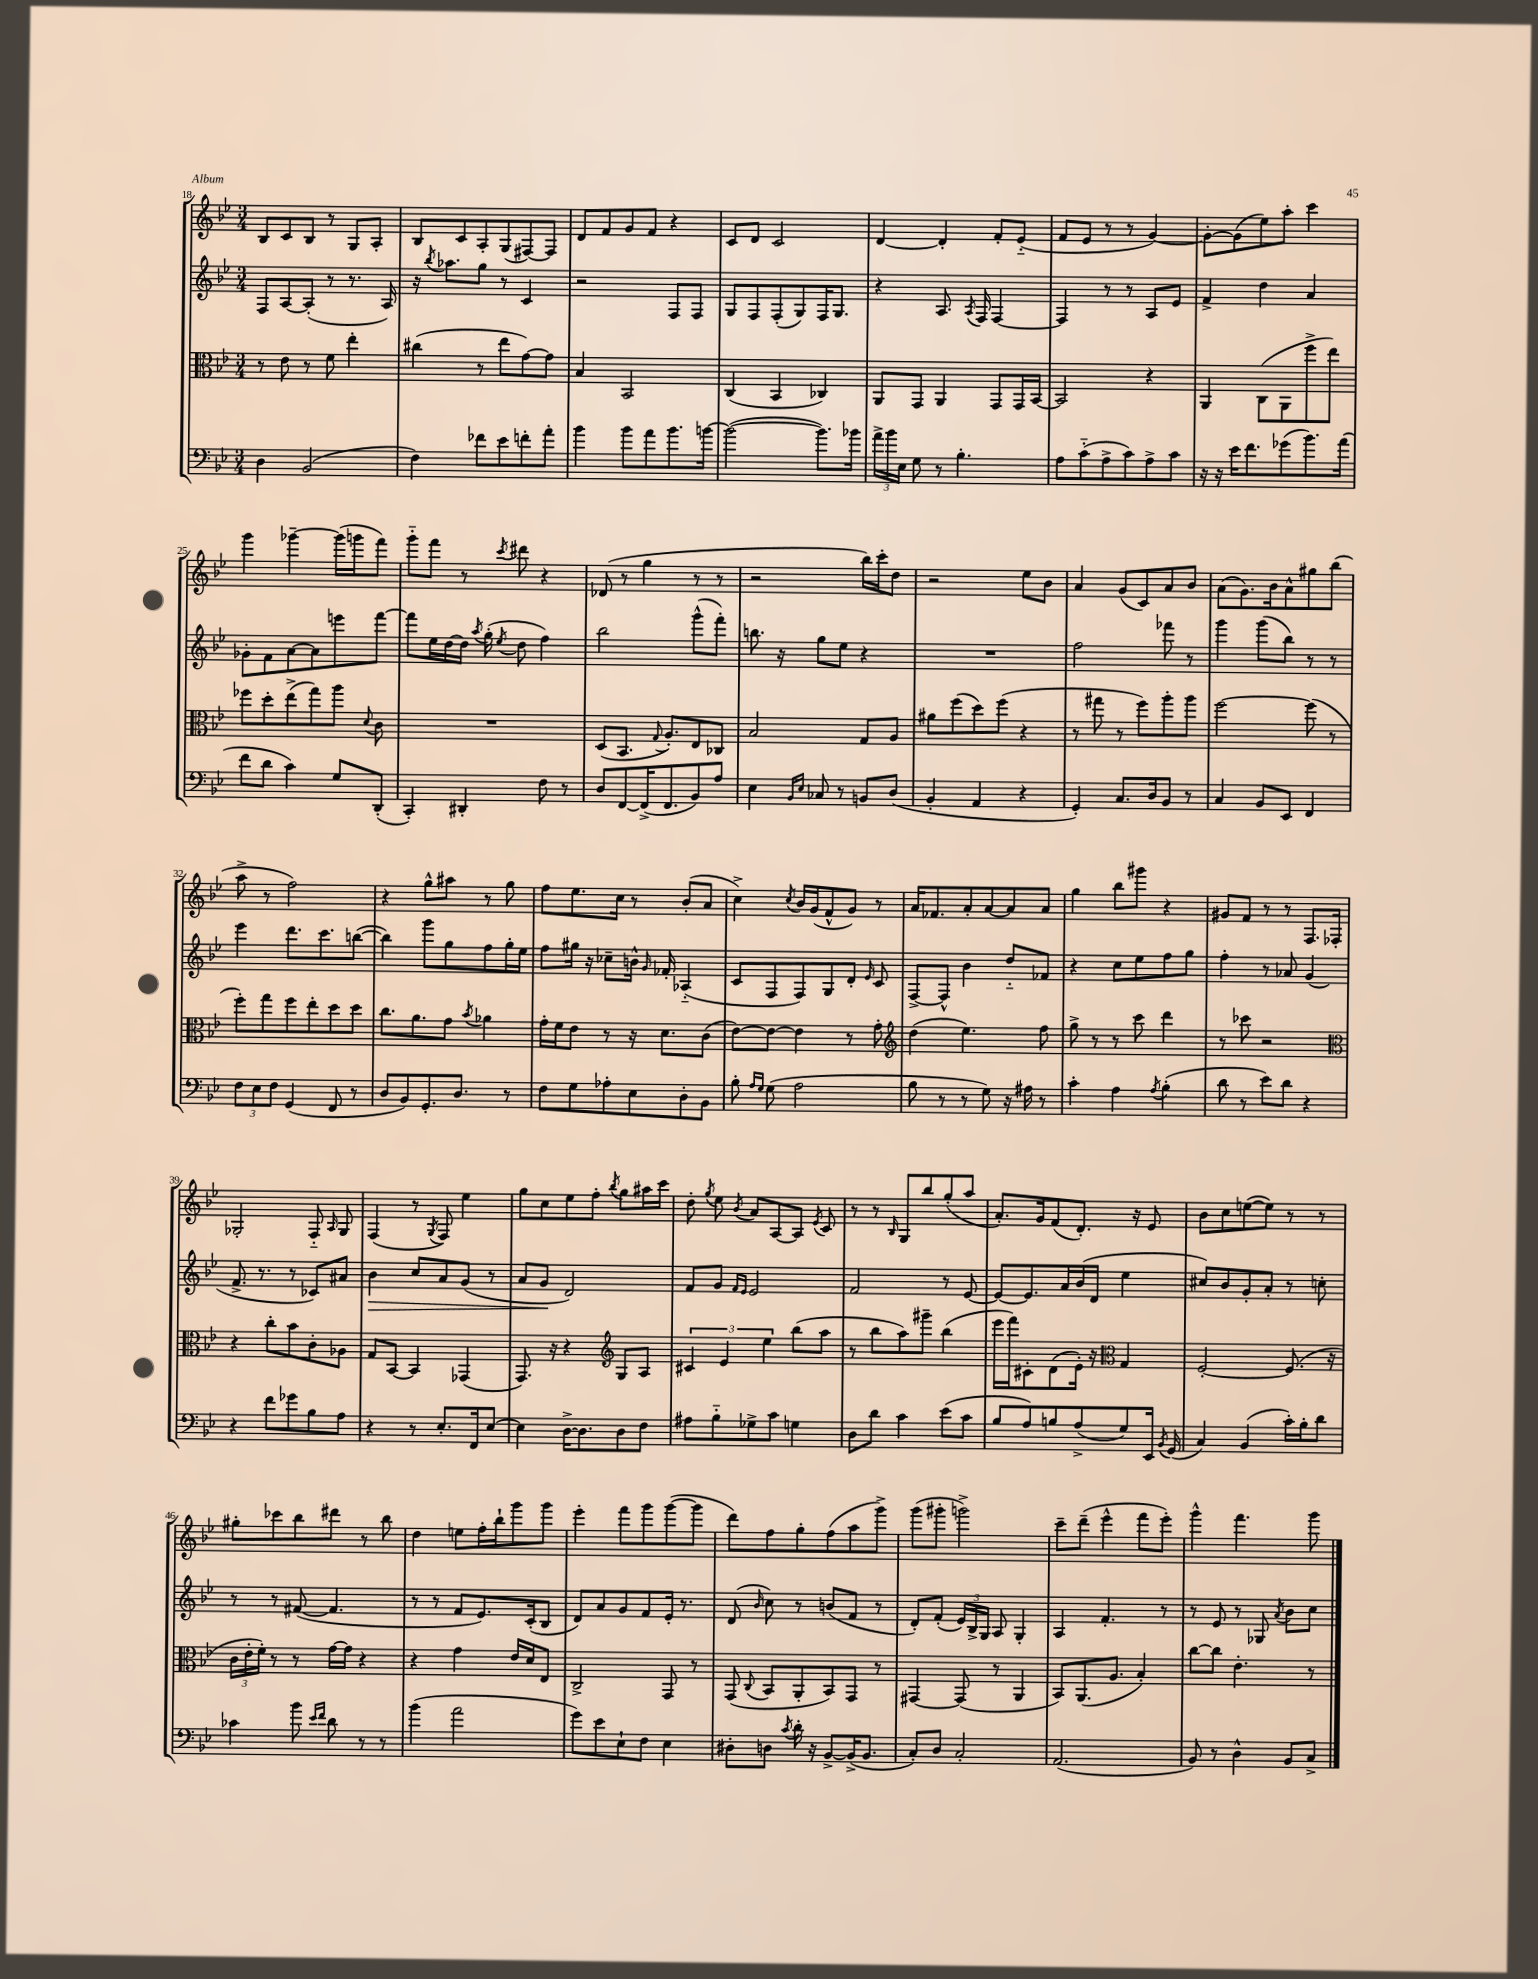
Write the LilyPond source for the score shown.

<<
\new StaffGroup <<
\new Staff = "s0" {
    \clef treble \key bes \major \numericTimeSignature \time 3/4
    \autoBeamOff bes8[ c'8 bes8] r8 g8[ a8]-. |
    bes8[ c'8 a8-. g8( fis8~) fis8] |
    d'8[ f'8 g'8 f'8] r4 |
    c'8[ d'8] c'2 |
    d'4~ d'4-. f'8[-. ees'8]-_( |
    f'8[ ees'8] r8 r8 g'4~) |
    g'8[~-. g'8( ees''8) a''8]-. c'''4 |
    g'''4 ges'''4~-- ges'''16[( g'''16 f'''8]) |
    g'''8[-_ f'''8] r8 \acciaccatura { c'''8 } dis'''8 r4 |
    des'8( r8 g''4 r8 r8 |
    r2 bes''16[) c'''16-. d''8] |
    r2 ees''8[ bes'8] |
    a'4 g'8[( c'8) a'8 bes'8] |
    a'8[( g'8.) bes'16 a'8-^ gis''8 bes''8]( |
    a''8-> r8 f''2) |
    r4 g''8[-^ ais''8] r8 g''8 |
    f''8[ ees''8. c''16] r8 bes'8[-.( a'8] |
    c''4->) \acciaccatura { c''8 } bes'16[ g'16( f'8-^ g'8]) r8 |
    a'16[ fes'8. a'8-. a'8~ a'8 a'8] |
    g''4 bes''8[ gis'''8] r4 |
    gis'8[ f'8] r8 r8 f8.[ fes16]-. |
    ges2-. f8-_ \grace { a16 } ges8 |
    f4( r8 \acciaccatura { g8 } f8) ees''4 |
    g''8[ c''8 ees''8 f''8]-. \acciaccatura { bes''8 } g''8[ ais''16 c'''16] |
    d''8-. \acciaccatura { g''8 } ees''8 \acciaccatura { bes'8 } a'8[ a8~ a8] \acciaccatura { ees'8 } c'8 |
    r8 r8 \grace { bes16 } g8[ bes''8 g''8-.( a''8] |
    a'8.[-.) g'16 f'8( d'8.]-.) r16 ees'8 |
    bes'8[ c''8 e''8~( e''8]) r8 r8 |
    gis''8[-. ces'''8 bes''8 dis'''8] r8 bes''8 |
    d''4 e''8[ f''16-. bes''16-! g'''8 g'''8] |
    ees'''4-. f'''8[ g'''8 g'''8~( g'''8] |
    d'''8[) f''8 g''8-. f''8( a''8 g'''8]->) |
    g'''8[( gis'''8]-. g'''2->) |
    c'''8[-- d'''8]--( ees'''4-^ f'''8[ ees'''8]-.) |
    g'''4-^ f'''4. g'''8 \bar "|." |
}
\new Staff = "s1" {
    \clef treble \key bes \major \numericTimeSignature \time 3/4
    \autoBeamOff f8[ a8~ a8]-.( r8 r8. a16) |
    r16 \acciaccatura { bes''8 } aes''8.[ g''8] r8 c'4 |
    r2 f8[ f8] |
    g8[ f8 f8-.( g8) f16 g8.] |
    r4 a8. \acciaccatura { a8 } f16 f4~ |
    f4 r8 r8 a8[ ees'8] |
    f'4-> d''4 a'4 |
    ges'8[-. f'8 a'8~ a'8 e'''8 f'''8]~ |
    f'''8[ ees''16 d''16~ d''16] \acciaccatura { a''8 } g''16-.( \acciaccatura { ees''8 } d''8 f''4) |
    bes''2 g'''8[-^( f'''8]-.) |
    b''8. r16 g''8[ ees''8] r4 |
    R2. |
    f''2 fes'''8 r8 |
    g'''4 g'''8[( bes''8]) r8 r8 |
    ees'''4 d'''8.[ c'''8. b''8]~( |
    b''4) g'''8[ g''8 f''8 g''16-. ees''16] |
    f''8[ gis''16] r16 ces''8[-- b'16]-^ \grace { g'16 } fes'16-. aes4-_( |
    c'8[ f8 f8) g8 d'8]-. \grace { ees'16 } c'8 |
    f8[~-> f8]-^ bes'4 d''8[-_ fes'8] |
    r4 c''8[ ees''8 f''8 g''8] |
    f''4-. r8 aes'8 g'4( |
    f'8.-> r8. r8 ces'8[) ais'8] |
    bes'4\> c''8[ a'8 g'8]( r8 |
    a'8[ g'8]\! d'2) |
    f'8[ g'8] \grace { f'16[ ees'16] } ees'2 |
    f'2 r8 ees'8~ |
    ees'8[~ ees'8. a'16 bes'16( d'16] ees''4 |
    cis''8[) bes'8 g'8-. a'8]-. r8 c''8-. |
    r8 r8 fis'8~( fis'4. |
    r8 r8 f'8[ ees'8.) c'16-.( bes8] |
    d'8[) a'8 g'8 f'8 ees'16]-. r8. |
    d'8( \grace { bes'16 } c''8) r8 b'8[( f'8] r8 |
    d'8[-.) f'8]-.( \tuplet 3/2 { ees'16[) bes16-> g16] } a8 g4-. |
    a4 f'4.-. r8 |
    r8 ees'8 r8 ges8 \acciaccatura { a'8 } bes'8[ c''8] \bar "|." |
}
\new Staff = "s2" {
    \clef alto \key bes \major \numericTimeSignature \time 3/4
    \autoBeamOff r8 ees'8 r8 f'8 ees''4-. |
    cis''4( r8 ees''8[ g'8~) g'8] |
    bes4 bes,2 |
    c4( bes,4 ces4) |
    a,8[ g,8] a,4 g,8[ g,16 bes,16]~ |
    bes,2 r4 |
    a,4 c8[( a,8 f''8-> ees''8]) |
    fes''8[ d''8-. ees''8->( g''8) a''8] \appoggiatura { d'8 } c'8 |
    R2. |
    d8[( bes,8.] \appoggiatura { g8 } a8.[-.) ees8 ces8] |
    bes2 g8[ a8] |
    ais'8[ f''8( d''8) f''8]( r4 |
    r8 gis''8 r8 f''8[) a''8-. a''8] |
    f''2~ f''8( r8 |
    f''8[-.) g''8 f''8 ees''8-. d''8 d''8] |
    c''8.[ a'8. g'8] \acciaccatura { bes'8 } aes'4 |
    g'16[-. f'16 ees'8] r8 r16 d'8.[ c'8]( |
    ees'8[~) ees'8]~ ees'4 r8 g'8-. |
    \clef treble d''4( ees''4.) f''8 |
    g''8-> r8 r8 c'''8 d'''4 |
    r8 ces'''8 r2 |
    \clef alto r4 c''8[-. bes'8 c'8-. aes8] |
    g8[ bes,8]~ bes,4 ges,4( |
    g,8.) r16 r4 \clef treble g8[ a8] |
    \tuplet 3/2 { cis'4 ees'4 ees''4 } bes''8[( a''8] |
    r8 bes''8[ a''8) gis'''8]-- bes''4( |
    ees'''16[ f'''16) cis'8-. d'8( ees'16]-.) r16 \clef alto g4 |
    f2~-. f8.( r16 |
    \tuplet 3/2 { c'16[ ees'16-. f'16]-.) } r8 r8 g'16[~ g'16] r4 |
    r4 g'4 ees'16[ d'16 ees8] |
    c2-> g,8 r8 |
    g,8( \appoggiatura { c8 } bes,8[ a,8-. bes,8) g,8] r8 |
    gis,4~ gis,8( r8 a,4 |
    bes,8[) a,8.( a8.] bes4-.) |
    c''8[~ c''8] ees'4.-. r8 \bar "|." |
}
\new Staff = "s3" {
    \clef bass \key bes \major \numericTimeSignature \time 3/4
    \autoBeamOff d4 bes,2( |
    f4) fes'8[ ees'8 f'8-. a'8]-. |
    bes'4 bes'8[ a'8 bes'8. b'16]~ |
    b'2~( b'8.[) bes'16] |
    \tuplet 3/2 { a'16[-> bes'16 ees16] } g8 r8 bes4.-. |
    a8[ c'8-_( a8-> c'8) a8-> c'8] |
    r16 r16 ees'16[ f'8. ges'8( bes'8.) a'16]( |
    f'8[ d'8] c'4) g8[ d,8]-.( |
    c,4-.) dis,4-. f8 r8 |
    d8[ f,8~ f,16->( f,8. bes,8) a8] |
    ees4 \grace { bes,16[ ees16] } ces8 r8 b,8[ d8]( |
    bes,4-. a,4 r4 |
    g,4-.) c8.[ d16 bes,8] r8 |
    c4 bes,8[ ees,8] f,4 |
    \tuplet 3/2 { f8[ ees8 f8] } g,4( f,8 r8 |
    d8[ bes,8) g,8.-. d8.] r8 |
    f8[ g8 aes8-. ees8 d8-. bes,8] |
    bes8-. \grace { a16[ g16] } g8( a2 |
    bes8 r8 r8 g8) r16 ais16 r8 |
    c'4-. a4 \acciaccatura { a8 } bes4-.( |
    d'8 r8 ees'8[) d'8] r4 |
    r4 f'8[ ges'8 bes8 a8] |
    r4 r8 ees8.[-. f,16 ees8]~ |
    ees4 d16[~-> d8. d8 f8] |
    ais8[ bes8-_ ges8-> c'8] g4 |
    d8[ d'8] c'4 ees'8[( c'8] |
    bes8[ a8) b8 a8->( g8) ees,16] \acciaccatura { bes,8 } g,16( |
    c4) bes,4( c'16[-.) bes16-. d'8] |
    ces'4 bes'8 \grace { ees'16[ f'16] } d'8 r8 r8 |
    bes'4( a'2 |
    g'8[) ees'8 ees8-! f8] ees4 |
    dis8[-. d8] \acciaccatura { c'8 } d'16-. r16 bes,8[~-> bes,16->( bes,8.] |
    c8[-.) d8] c2-. |
    a,2.( |
    bes,8) r8 d4-^ bes,8[ c8]-> \bar "|." |
}
>>
>>
\layout { \context { \Score currentBarNumber = #18 } }
